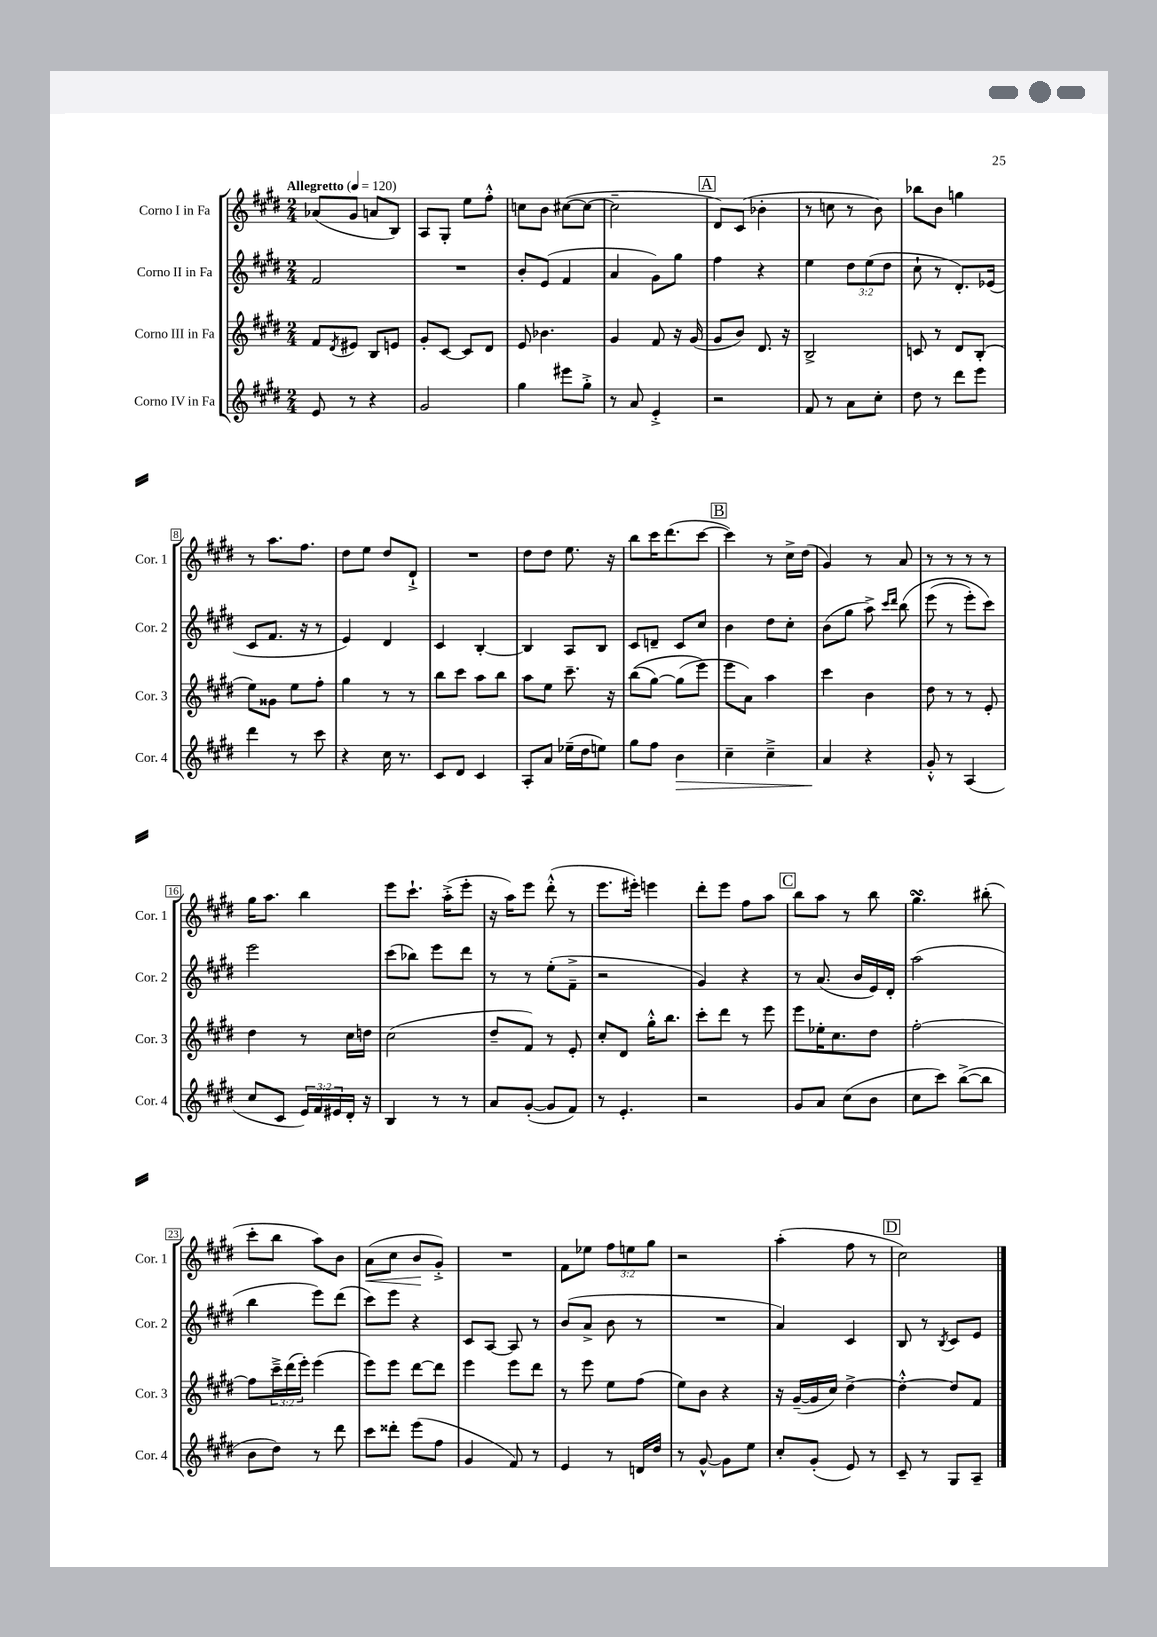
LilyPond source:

<<
\new StaffGroup <<
\new Staff = "s0" \with { instrumentName = "Corno I in Fa" shortInstrumentName = "Cor. 1" } {
    \clef treble \key e \major \numericTimeSignature \time 2/4 \override Staff.TupletNumber.text = #tuplet-number::calc-fraction-text \tempo "Allegretto" 4 = 120
    aes'8( gis'8 a'8 b8) |
    a8 gis8-. e''8 fis''8-.-^ |
    c''8 b'8 cis''8~( cis''8~ |
    cis''2-- |
    \mark \markup { \box "A" } dis'8) cis'8( bes'4-. |
    r8 c''8 r8 b'8) |
    bes''8 b'8 g''4 |
    r8 a''8. fis''8. |
    dis''8 e''8 dis''8 dis'8-!-> |
    R2 |
    dis''8 dis''8 e''8. r16 |
    b''8 cis'''16 dis'''8.( cis'''8~ |
    \mark \markup { \box "B" } cis'''4) r8 cis''16-> dis''16( |
    gis'4) r8 a'8 |
    r8 r8 r8 r8 |
    gis''16 a''8. b''4 |
    e'''8 cis'''8.-! a''16-.->( e'''8-. |
    r16 a''16) e'''8 dis'''8-.-^( r8 |
    e'''8. eis'''16-.) e'''4 |
    dis'''8-. e'''8 fis''8 a''8 |
    \mark \markup { \box "C" } b''8 a''8 r8 b''8 |
    gis''4.\turn bis''8-.( |
    cis'''8-. b''8 a''8) b'8 |
    a'8\<( cis''8 b'8\! gis'8-.->) |
    R2 |
    fis'8 ees''8 \tuplet 3/2 { fis''8 e''8 gis''8 } |
    r2 |
    a''4-.( fis''8 r8 |
    \mark \markup { \box "D" } cis''2) \bar "|." |
}
\new Staff = "s1" \with { instrumentName = "Corno II in Fa" shortInstrumentName = "Cor. 2" } {
    \clef treble \key e \major \numericTimeSignature \time 2/4 \override Staff.TupletNumber.text = #tuplet-number::calc-fraction-text
    fis'2 |
    R2 |
    b'8-. e'8( fis'4 |
    a'4 gis'8) gis''8 |
    \mark \markup { \box "A" } fis''4 r4 |
    e''4 \tuplet 3/2 { dis''8 e''8( dis''8 } |
    cis''8-! r8 dis'8.-.) ees'16( |
    cis'8 fis'8. r16 r8 |
    e'4) dis'4 |
    cis'4 b4~-. |
    b4 a8 b8 |
    cis'8 d'8-- cis'8 cis''8 |
    \mark \markup { \box "B" } b'4 dis''8 cis''8-. |
    b'8( gis''8 a''8->) \grace { cis'''16 dis'''16 } b''8\( |
    e'''8( r8 e'''8-.) cis'''8\) |
    e'''2 |
    cis'''8( bes''8) e'''8 dis'''8 |
    r8 r8 e''8-.( fis'8---> |
    r2 |
    gis'4) r4 |
    \mark \markup { \box "C" } r8 a'8.( b'16 e'16) dis'16-. |
    a''2( |
    b''4 e'''8) dis'''8( |
    cis'''8) e'''8 r4 |
    cis'8 a8~ a8 r8 |
    b'8( a'8-> b'8 r8 |
    R2 |
    a'4) cis'4 |
    \mark \markup { \box "D" } b8 r8 \acciaccatura { b8 } cis'8 e'8 \bar "|." |
}
\new Staff = "s2" \with { instrumentName = "Corno III in Fa" shortInstrumentName = "Cor. 3" } {
    \clef treble \key e \major \numericTimeSignature \time 2/4 \override Staff.TupletNumber.text = #tuplet-number::calc-fraction-text
    fis'8 \acciaccatura { dis'8 } eis'8 b8 e'8 |
    gis'8-. cis'8~ cis'8 dis'8 |
    e'8 bes'4. |
    gis'4 fis'8 r16 gis'16( |
    \mark \markup { \box "A" } gis'8 b'8) dis'8. r16 |
    b2-> |
    c'8 r8 dis'8 b8-.( |
    e''8) gisis'8 e''8 fis''8-. |
    gis''4 r8 r8 |
    b''8 cis'''8 a''8 b''8 |
    a''8 e''8 cis'''8.-- r16 |
    b''8(\( gis''8~) gis''8( e'''8\) |
    \mark \markup { \box "B" } e'''8 a'8) a''4 |
    cis'''4 b'4 |
    dis''8 r8 r8 e'8-. |
    dis''4 r8 cis''16 d''16 |
    cis''2( |
    dis''8-- fis'8) r8 e'8-. |
    cis''8-. dis'8 gis''16-.-^ b''8. |
    cis'''8-. dis'''8 r8 e'''8 |
    \mark \markup { \box "C" } e'''8 ees''16-. cis''8. dis''8 |
    fis''2~-. |
    fis''8 \tuplet 3/2 { cis'''16---> dis'''16( e'''16-.) } e'''4( |
    e'''8) e'''8 dis'''8~ dis'''8 |
    e'''4 e'''8 dis'''8 |
    r8 e'''8 e''8 fis''8( |
    e''8) b'8 r4 |
    r16 gis'16~--( gis'16 cis''16) dis''4~-> |
    \mark \markup { \box "D" } dis''4~-.-^ dis''8 fis'8 \bar "|." |
}
\new Staff = "s3" \with { instrumentName = "Corno IV in Fa" shortInstrumentName = "Cor. 4" } {
    \clef treble \key e \major \numericTimeSignature \time 2/4 \override Staff.TupletNumber.text = #tuplet-number::calc-fraction-text
    e'8 r8 r4 |
    gis'2 |
    gis''4 eis'''8 gis''8-.-> |
    r8 a'8 e'4-.-> |
    \mark \markup { \box "A" } r2 |
    fis'8 r8 a'8 cis''8-. |
    dis''8 r8 dis'''8 e'''8 |
    dis'''4 r8 cis'''8 |
    r4 cis''16 r8. |
    cis'8 dis'8 cis'4 |
    a8-. a'8 ees''16--( dis''16 e''8) |
    gis''8 fis''8 b'4\> |
    \mark \markup { \box "B" } cis''4-- cis''4---> |
    a'4\! r4 |
    gis'8-.-^ r8 a4( |
    cis''8 cis'8 \tuplet 3/2 { e'16) fis'16 eis'16 } dis'16-. r16 |
    b4 r8 r8 |
    a'8 gis'8~-.( gis'8 fis'8) |
    r8 e'4.-. |
    r2 |
    \mark \markup { \box "C" } gis'8 a'8 cis''8( b'8 |
    cis''8 cis'''8) b''8~->( b''8 |
    b'8 dis''8) r8 dis'''8 |
    cis'''8 disis'''8-. e'''8( fis''8 |
    gis'4 fis'8) r8 |
    e'4 r8 d'16 dis''16 |
    r8 gis'8~-^ gis'8 e''8 |
    cis''8-. gis'8-.( e'8) r8 |
    \mark \markup { \box "D" } cis'8-- r8 gis8 a8-- \bar "|." |
}
>>
>>
\layout { \context { \Score \override BarNumber.stencil = #(make-stencil-boxer 0.1 0.3 ly:text-interface::print) } }
